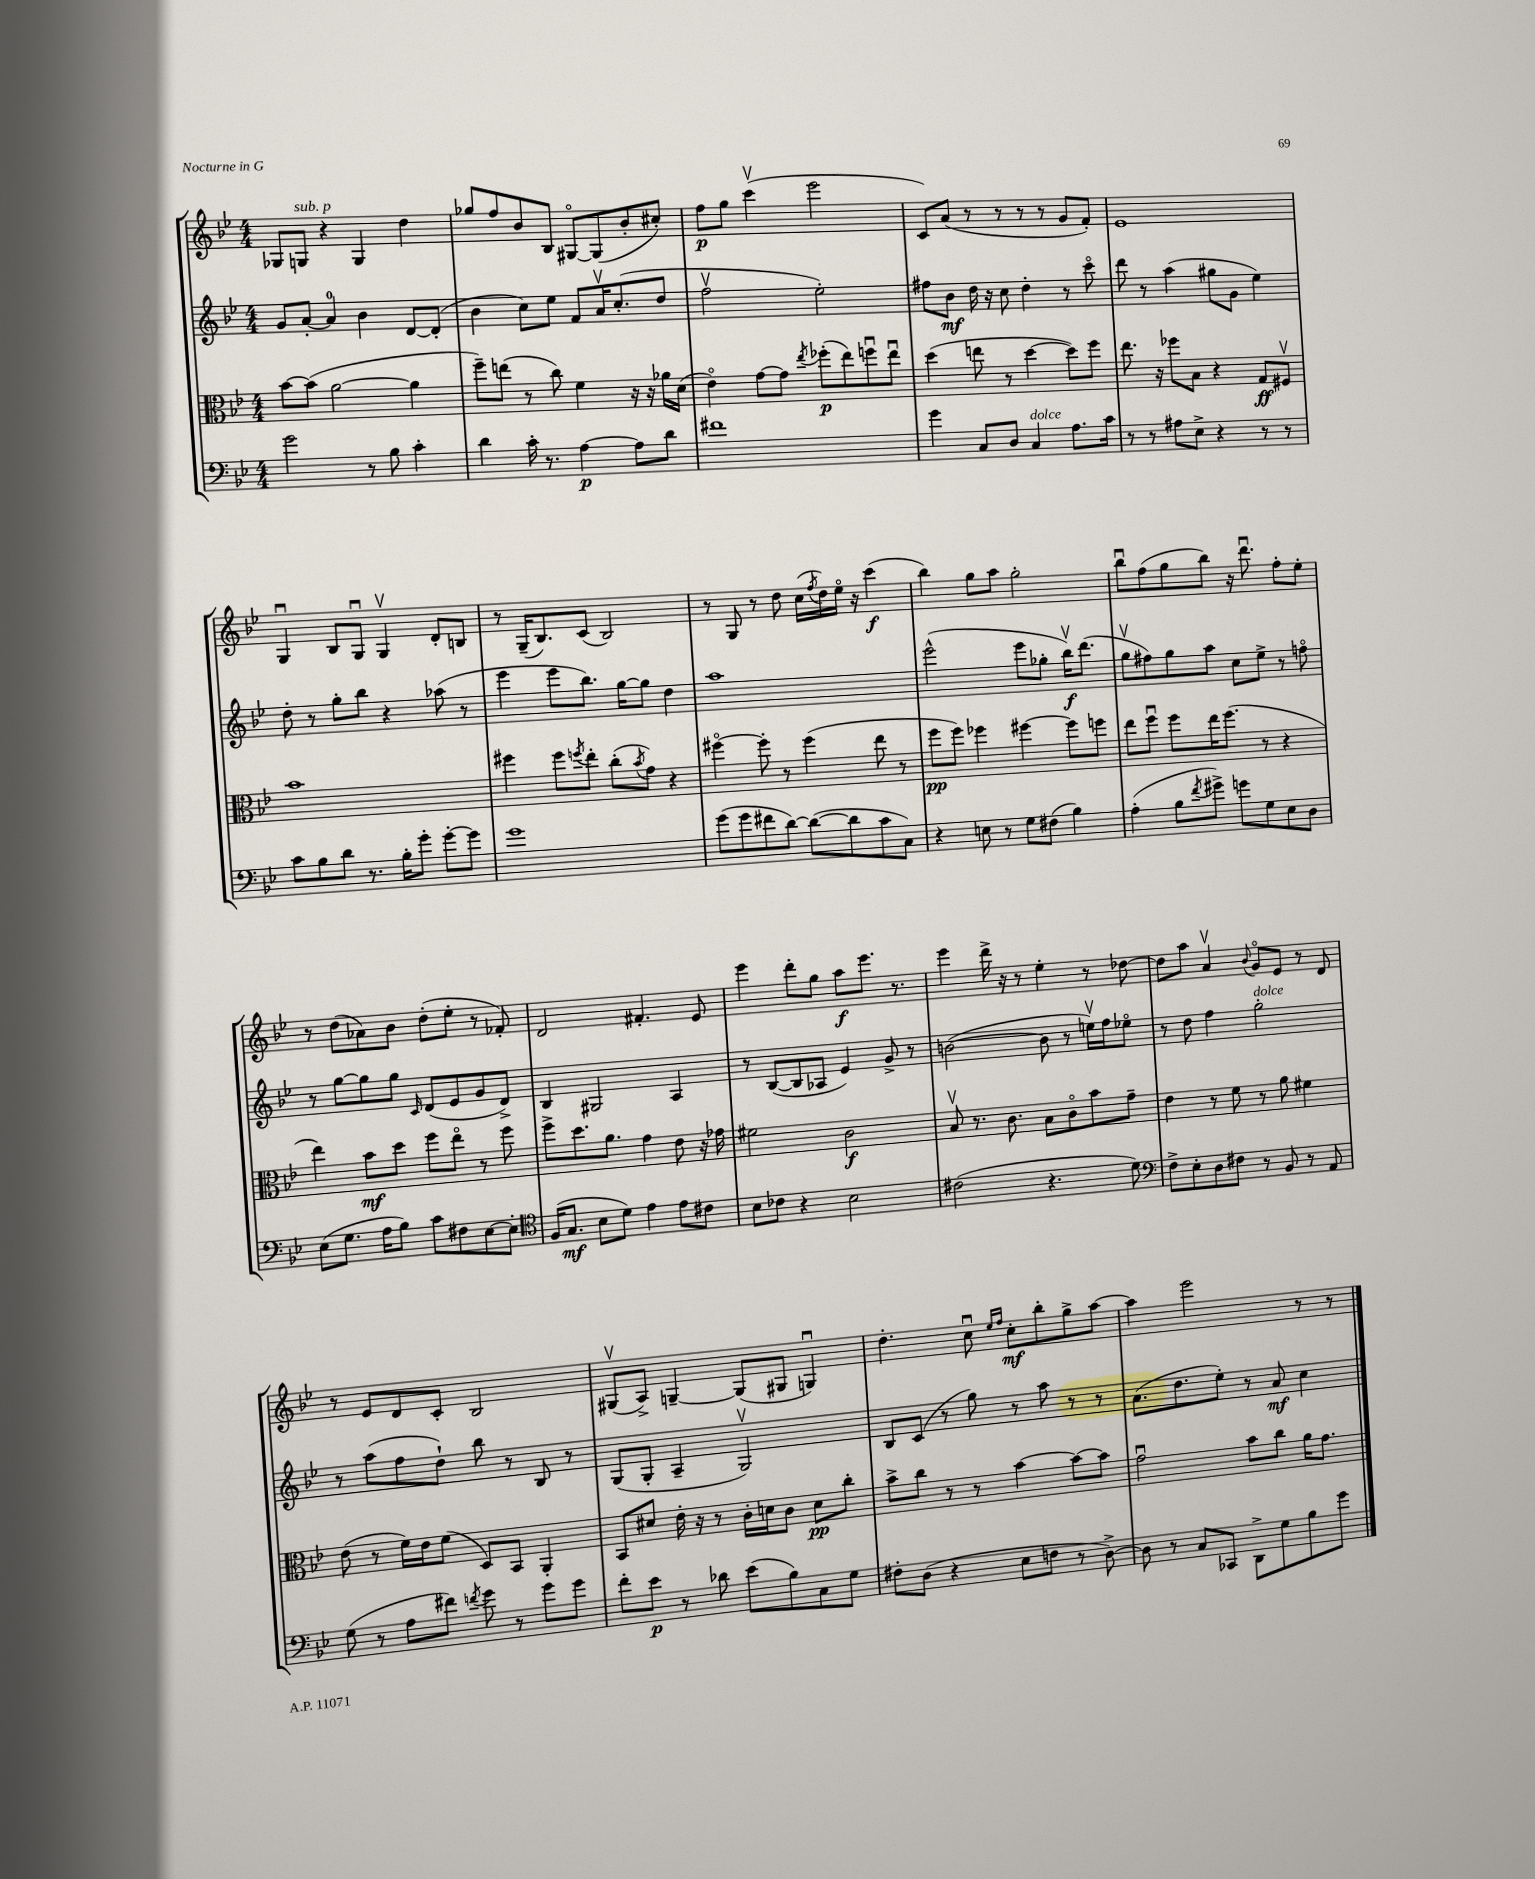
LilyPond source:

<<
\new StaffGroup <<
\new Staff = "s0" {
    \clef treble \key bes \major \numericTimeSignature \time 4/4
    ges8 g8^\markup { \italic "sub. p" } r4 g4 d''4 |
    ges''8 f''8 bes'8 bes8 gis8~\flageolet gis8( bes'8-. cis''8-.) |
    f''8\p g''8 c'''4\upbow( ees'''2 |
    c'8) a'8( r8 r8 r8 r8 g'8 f'8-.) |
    ees'1 |
    g4\downbow bes8 g8\downbow g4\upbow d'8-. b8 |
    r8 g16--( bes8.) c'8( bes2) |
    r8 g8 r8 d''8 c''16( \acciaccatura { f''8 } d''16) ees''16\flageolet r16 c'''4\f( |
    bes''4) g''8 a''8 g''2-. |
    bes''8\downbow f''8( g''8 bes''8) r16 d'''8.\downbow f''8-. ees''8-. |
    r8 d''8( aes'8) bes'8 d''8-.( ees''8-. r8 fes'8-.) |
    d'2 fis'4.-. ees'8 |
    ees'''4 d'''8-. g''8 a''8\f ees'''8. r8. |
    ees'''4 d'''16-> r16 r8 ees''4-. r8 des''8~ |
    des''8 a''8 a'4\upbow \appoggiatura { bes'8 } g'8\flageolet ees'8 r8 d'8 |
    r8 ees'8 d'8 c'8-. bes2 |
    gis8\upbow( a8->) g4~-- g8( gis8 g4\downbow) |
    d''4.-. c''8\downbow \grace { ees''16 f''16 } c''8-.\mf bes''8-. g''8-> a''8~ |
    a''4 ees'''2 r8 r8 \bar "|." |
}
\new Staff = "s1" {
    \clef treble \key bes \major \numericTimeSignature \time 4/4
    g'8 a'8~-. a'4-0 bes'4 d'8~ d'8-.( |
    bes'4 c''8) ees''8 f'8 a'16\upbow c''8.-.( d''8 |
    f''2\upbow ees''2-.) |
    fis''8 bes'8\mf d''16 r16 c''8 d''4-. r8 c'''8\flageolet |
    d'''8 r8 a''4( gis''8 g'8 ees''4) |
    d''8-. r8 g''8-. bes''8 r4 aes''8( r8 |
    ees'''4 ees'''8 bes''8.) g''16~ g''8 d''4 |
    a''1 |
    ees'''2-^( ees'''8 ges''8-. bes''16\upbow\f) d'''8.( |
    g''8\upbow fis''8) g''8 a''8 c''8 ees''8-> r8 f''8\flageolet |
    r8 g''8~ g''8 g''8 \grace { c'16 } d'8( ees'8 g'8 d'8->) |
    bes4 gis2 a4 |
    r8 bes8~( bes8 aes8 ees'4) g'8-> r8 |
    b'2~( b'8 r8 e''16\upbow) f''16 ees''8\flageolet |
    r8 d''8 f''4 g''2-.^\markup { \italic "dolce" } |
    r8 a''8( f''8 d''8-!) bes''8 r8 bes8 r8 |
    g8( g8-. a4-- g2\upbow) |
    bes8 c'8( r8 g''8) r8 a''8 r8 r8 |
    a'8.( d''8. ees''8-.) r8 a'8\mf c''4 \bar "|." |
}
\new Staff = "s2" {
    \clef alto \key bes \major \numericTimeSignature \time 4/4
    bes'8~ bes'8( a'2~ a'4 |
    f''8--) e''8( r8 c''8) f'4 r16 r16 aes'16 d'16( |
    ees'4\flageolet) g'8~ g'8 \acciaccatura { ees''8 } fes''8-.\p( ees''8) f''8\downbow ees''8\downbow |
    d''4( e''8 r8 d''4~ d''8) f''8 |
    ees''8. r16 fes''8 bes8 r4 g8\ff fis8\upbow |
    bes'1 |
    fis''4 fis''8 \acciaccatura { f''8 } ees''8-. c''8-.( \acciaccatura { bes'8 } g'8) r4 |
    fis''4~\flageolet fis''8-. r8 fis''4( ees''8 r8 |
    f''8\pp f''8) fes''4 fis''4~ fis''8 f''8 |
    ees''8 f''8\downbow f''8 ees''16 f''8.( r8 r4 |
    ees''4) bes'8\mf d''8 f''8 ees''8\flageolet r8 f''8 |
    f''8-> d''8. a'8. g'4 ees'8 r16 ges'16 |
    fis'2 c'2\f |
    bes8\upbow r8. c'8. bes8 c'8\flageolet bes'8 g'8-- |
    ees'4 r8 f'8 r8 a'8 fis'4 |
    ees'8( r8 f'16) ees'16 f'8( d8) bes,8 a,4-. |
    bes,8 dis'8 ees'16-. r16 r8 c'16-. d'16 c'8 d'8\pp c''8-. |
    bes'8-> c''8 r8 r8 bes'4~ bes'8~ bes'8 |
    g'2\downbow bes'8 c''8 a'16 g'8. \bar "|." |
}
\new Staff = "s3" {
    \clef bass \key bes \major \numericTimeSignature \time 4/4
    g'2 r8 bes8 c'4-. |
    d'4 c'16-. r8. a4~\p a8 d'8 |
    fis'1 |
    g'4 c8 d8 c4^\markup { \italic "dolce" } a8. c'16 |
    r8 r8 ais8 ees8-> r4 r8 r8 |
    c'8 bes8 d'8 r8. bes16-. g'8-. g'8~-. g'8 |
    g'1 |
    g'8( g'8 fis'8 d'8~) d'8~( d'8 c'8 c8) |
    r4 e8 r8 g8 fis8( bes4) |
    a4-.( bes8 \acciaccatura { f'8 } gis'8->) g'8 g8 ees8 d8 |
    ees8( g8. a16 bes8) c'8 fis8 ees8~ ees8-. |
    \clef tenor f16( g8.\mf bes8 d'8) ees'4 ees'8 cis'8 |
    bes8 ces'8 r4 bes2 |
    cis'2( r4. d'8) |
    \clef bass f8-> ees8-. d8 fis8 r8 bes,8 r8 a,8 |
    g8( r8 a8 fis'8) \acciaccatura { f'8 } g'8 r8 g'8 g'8 |
    f'8-. ees'8\p r8 des'8 ees'8( bes8) c8 g8 |
    fis8-. d8( r4 ees8 f8 r8 d8~->) |
    d8 r8 c8 ces,8 d,8-> g8 bes8 g'8 \bar "|." |
}
>>
>>
\layout { \context { \Score \remove "Bar_number_engraver" } }
